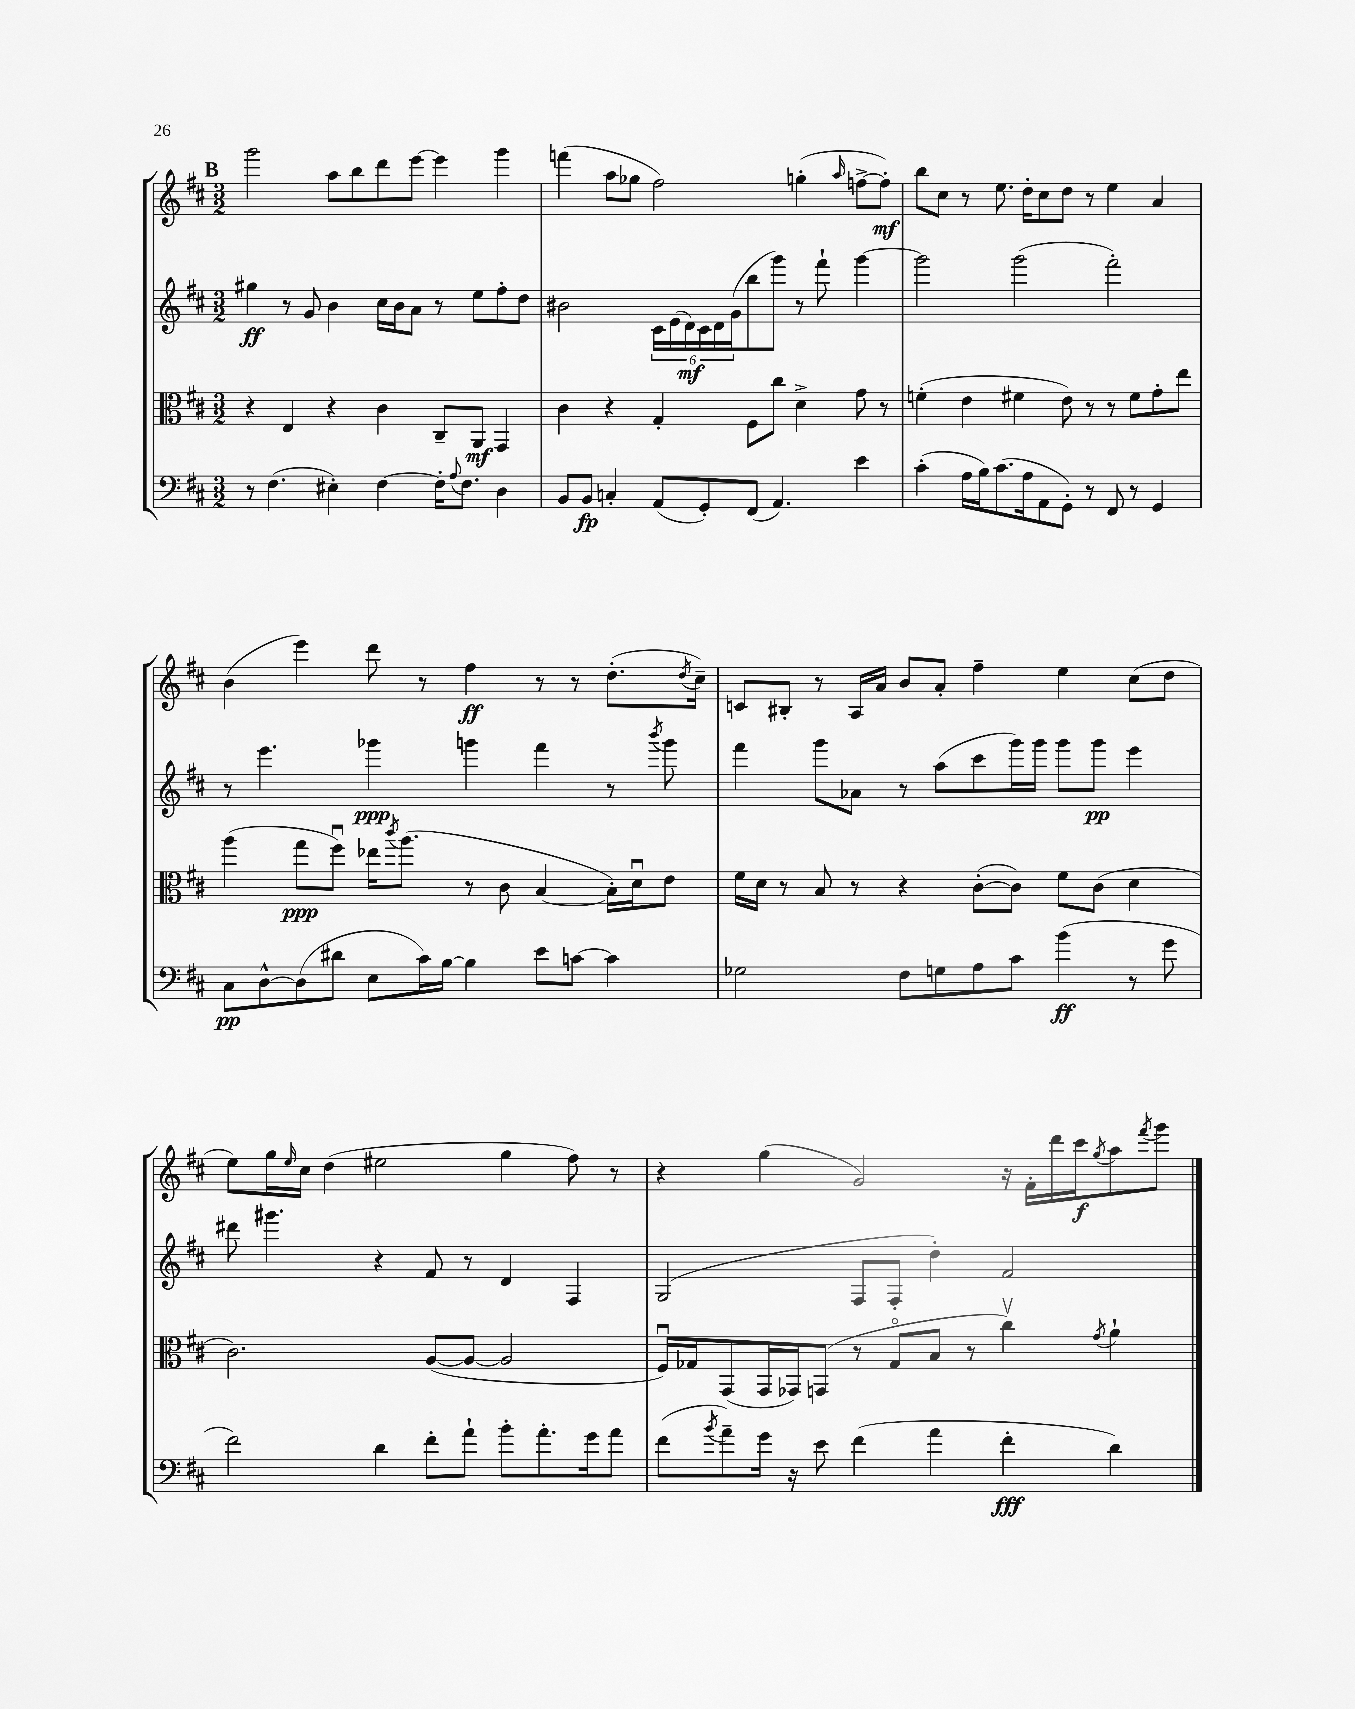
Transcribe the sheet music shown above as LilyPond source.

<<
\new StaffGroup <<
\new Staff = "s0" {
    \clef treble \key d \major \numericTimeSignature \time 3/2
    \mark \markup { \bold "B" } g'''2 a''8 b''8 d'''8 e'''8~ e'''4 g'''4 |
    f'''4( a''8 ges''8 fis''2) g''4-.( \grace { a''16 } f''8~-> f''8-.\mf) |
    b''8 cis''8 r8 e''8. d''16-. cis''8 d''8 r8 e''4 a'4 |
    b'4( e'''4) d'''8 r8 fis''4\ff r8 r8 d''8.-.( \acciaccatura { d''8 } cis''16--) |
    c'8 bis8-. r8 a16 a'16 b'8 a'8-. fis''4-- e''4 cis''8( d''8 |
    e''8) g''16 \grace { e''16 } cis''16 d''4( eis''2 g''4 fis''8) r8 |
    r4 g''4( g'2) r16 fis'16-. d'''16 cis'''16\f \acciaccatura { g''8 } a''8 \acciaccatura { fis'''8 } g'''8 \bar "|." |
}
\new Staff = "s1" {
    \clef treble \key d \major \numericTimeSignature \time 3/2
    \mark \markup { \bold "B" } gis''4\ff r8 g'8 b'4 cis''16 b'16 a'8 r8 e''8 fis''8-. d''8 |
    bis'2 \tuplet 6/4 { cis'16 e'16( d'16\mf) cis'16 d'16 g'16( } b''8 g'''8) r8 fis'''8-! g'''4~ |
    g'''2 g'''2( fis'''2-.) |
    r8 e'''4. ges'''4\ppp g'''4 fis'''4 r8 \acciaccatura { b'''8 } g'''8 |
    fis'''4 g'''8 aes'8 r8 a''8( cis'''8 g'''16) g'''16 g'''8 g'''8\pp e'''4 |
    dis'''8 gis'''4. r4 fis'8 r8 d'4 fis4 |
    g2( fis8 fis8-. d''4-.) fis'2 \bar "|." |
}
\new Staff = "s2" {
    \clef alto \key d \major \numericTimeSignature \time 3/2
    \mark \markup { \bold "B" } r4 e4 r4 cis'4 cis8-- a,8\mf g,4 |
    cis'4 r4 g4-. fis8 cis''8 d'4-> g'8 r8 |
    f'4-.( e'4 fis'4 e'8) r8 r8 fis'8 g'8-. e''8 |
    a''4( g''8\ppp fis''8\downbow) ees''16 \acciaccatura { cis'''8 } a''8.( r8 cis'8 b4~ b16-.) d'16\downbow e'8 |
    fis'16 d'16 r8 b8 r8 r4 cis'8~-.( cis'8) fis'8 cis'8( d'4 |
    cis'2.) a8~( a8~ a2 |
    fis16\downbow) ges16 g,8( g,16 ges,16) g,8( r8 ges8\flageolet b8 r8 cis''4\upbow) \acciaccatura { g'8 } a'4-! \bar "|." |
}
\new Staff = "s3" {
    \clef bass \key d \major \numericTimeSignature \time 3/2
    \mark \markup { \bold "B" } r8 fis4.( eis4-.) fis4~ fis16-. \appoggiatura { a8 } fis8. d4 |
    b,8 b,8\fp c4-. a,8( g,8-.) fis,8( a,4.) e'4 |
    cis'4-.( a16 b16) cis'8.( a16 a,8 g,8-.) r8 fis,8 r8 g,4 |
    cis8\pp d8~-^ d8( dis'8 e8 cis'16) b16~ b4 e'8 c'8~ c'4 |
    ges2 fis8 g8 a8 cis'8 b'4\ff( r8 g'8 |
    fis'2) d'4 fis'8-. a'8-! b'8-. a'8.-. g'16 a'8 |
    fis'8( \acciaccatura { b'8 } a'8--) g'16 r16 e'8 fis'4( a'4 fis'4-.\fff d'4) \bar "|." |
}
>>
>>
\layout { \context { \Score \remove "Bar_number_engraver" } }
